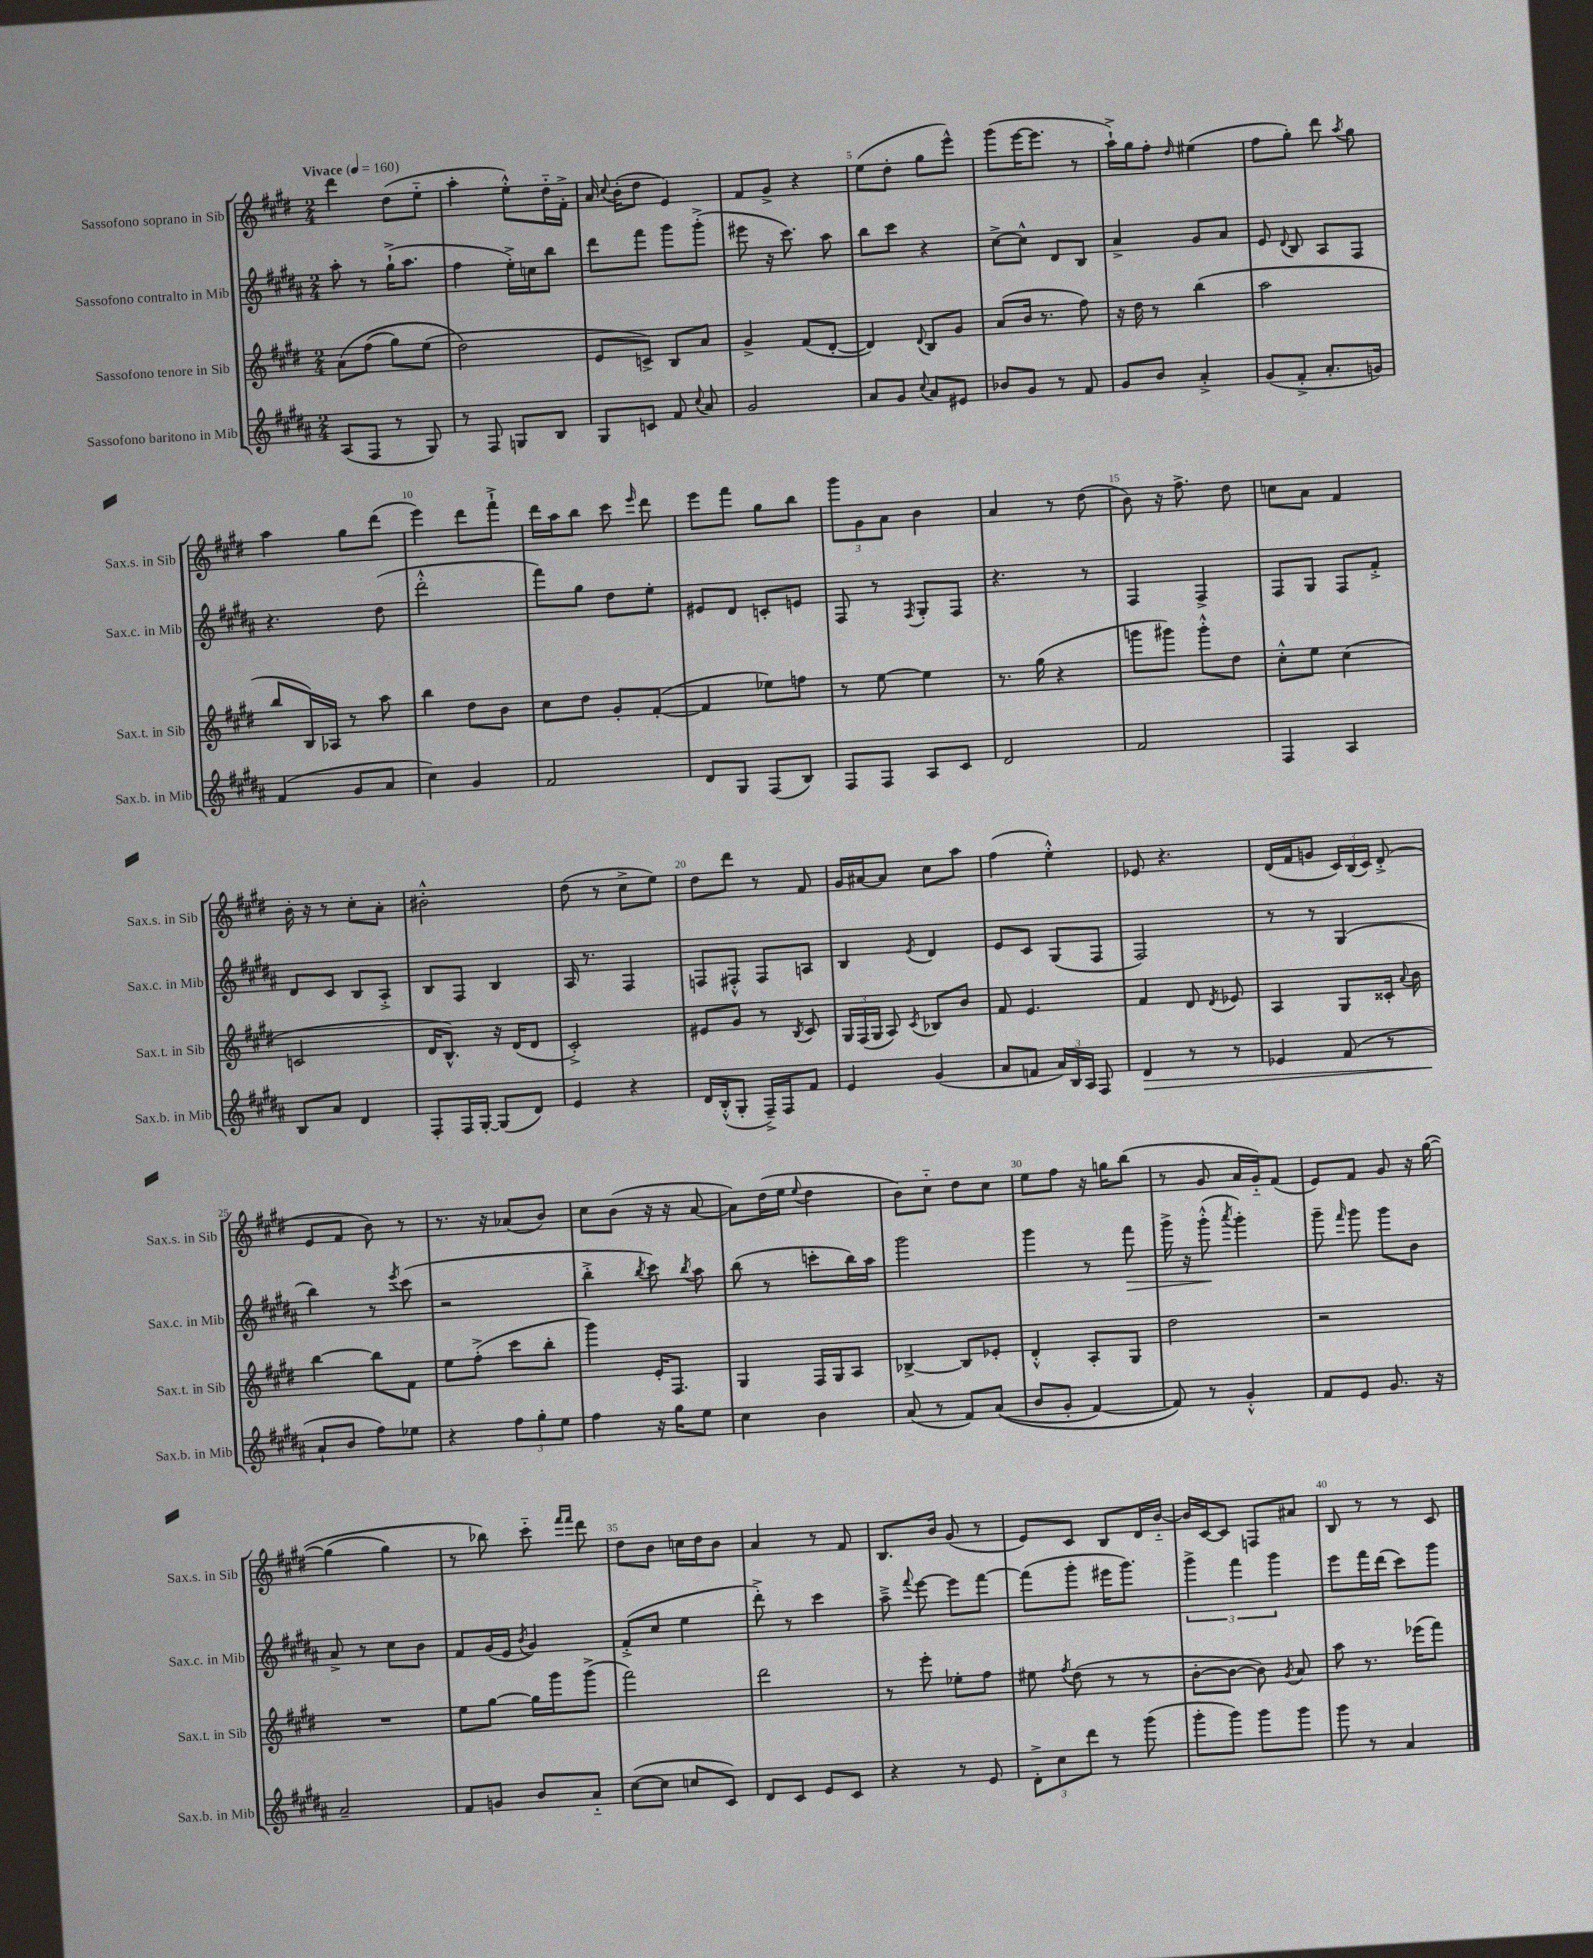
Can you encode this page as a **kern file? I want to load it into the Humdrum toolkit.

**kern	**dynam	**kern	**kern	**dynam	**kern
*part4	*part4	*part3	*part2	*part2	*part1
*staff4	*staff4	*staff3	*staff2	*staff2	*staff1
*I"Sassofono baritono in Mib	*	*I"Sassofono tenore in Sib	*I"Sassofono contralto in Mib	*	*I"Sassofono soprano in Sib
*I'Sax.b. in Mib	*	*I'Sax.t. in Sib	*I'Sax.c. in Mib	*	*I'Sax.s. in Sib
*clefG2	*	*clefG2	*clefG2	*	*clefG2
*k[f#c#g#d#a#]	*	*k[f#c#g#d#]	*k[f#c#g#d#a#]	*	*k[f#c#g#d#]
*M2/4	*	*M2/4	*M2/4	*	*M2/4
*MM160	*	*MM160	*MM160	*	*MM160
=1	=1	=1	=1	=1	=1
!	!	!	!	!	!LO:TX:a:B:t=Vivace
(8A#/L	.	(8a\L	8aa#'\	.	4ddd#\
8F#/J	.	(8ff#\J	8r	.	.
8r	.	8gg#\L)	(16gg#`^\KL	.	(8dd#\L
.	.	.	8.aa#\J	.	.
8G#/)	.	(8ee\J	.	.	8ee\J
=2	=2	=2	=2	=2	=2
8r	.	2dd#\)	4ff#\	.	4aa'\
8F#/	.	.	.	.	.
8Gn/L	.	.	16ee'^\LL)	.	8ee'^^\L)
.	.	.	16ccn\J	.	.
8B/J	.	.	8bb\J	.	16dd#\L
.	.	.	.	.	16f#'^\JJ
=3	=3	=3	=3	=3	=3
8G#/L	.	8e/L	8ddd#\L	.	16a/
.	.	.	.	.	8qqcc#/
.	.	.	.	.	(16b'\KL
8cn/J	.	8cn^/J)	8fff#\J	.	8dd#\J
8f#/	.	8B/L	8ggg#\L	.	4e/)
8qqcc#/	.	.	.	.	.
8a#/	.	8a/J	(8ggg#'^\J	.	.
=4	=4	=4	=4	=4	=4
2g#/	.	4g#^/	8eee#X\	.	8f#/L
.	.	.	16r	.	8g#^/J
.	.	.	8.ccc#\)	.	.
.	.	(8f#/L	.	.	4r
.	.	[8d#'/J	8aa#\	.	.
=5	=5	=5	=5	=5	=5
8a#/L	.	4d#/])	8bb\L	.	(8ee\L
8g#/J	.	.	8ccc#\J	.	8dd#'\J
8qqcc#/	.	8qqd#/	.	.	.
8a#/L	.	8B/L	4r	.	8gg#\L
8e#X/J	.	8g#/J	.	.	8eee^^\J)
=6	=6	=6	=6	=6	=6
8b-X/L	.	(8a/L	[8cc#^\L	.	(8ggg#\L
8g#/J	.	16b/Jk	8cc#^^\J]	.	[16eee\K
.	.	8.r	.	.	8.eee\J]
8r	.	.	8d#/L	.	.
8f#/	.	8ff#\)	8B/J	.	8r
=7	=7	=7	=7	=7	=7
8g#/L	.	16r	4a#^/	.	16aa`^\LL)
.	.	16dd#\	.	.	16gg#\J
8b/J	.	8r	.	.	8ff#'\J
.	.	.	.	.	16qqdd#/
4a#'^/	.	(4bb\	8g#/L	.	(4ee#X\
.	.	.	8a#/J	.	.
=8	=8	=8	=8	=8	=8
(8g#/L	.	2aa\	8e/	.	8ff#\L
.	.	.	8qqd#/	.	.
8f#'^/J	.	.	8B/	.	8gg#'\J)
8.a#'/L	.	.	8A#/L	.	8ddd#\
.	.	.	.	.	8qaa/
.	.	.	8F#/J	.	8gg#\
16gn/Jk)	.	.	.	.	.
!!LO:LB:g=z
=9	=9	=9	=9	=9	=9
(4f#/	.	8bb/L	4.r	.	4aa\
.	.	16B/L)	.	.	.
.	.	16A-X/JJ	.	.	.
8g#/L	.	8r	.	.	8gg#\L
8a#/J	.	8aa\	(8dd#\	.	(8ddd#\J
=10	=10	=10	=10	=10	=10
4cc#\)	.	4bb\	2ddd#'^^\	.	4eee\)
4g#/	.	8dd#\L	.	.	8ddd#\L
.	.	8b\J	.	.	8fff#`^\J
=11	=11	=11	=11	=11	=11
2f#/	.	8cc#\L	8fff#\L)	.	16ddd#\LL
.	.	.	.	.	16aa\J
.	.	8dd#\J	8gg#\J	.	8bb\J
.	.	8g#'/L	8dd#\L	.	8ccc#\
.	.	.	.	.	16qqeee/
.	.	([8f#'/J	8ee'\J	.	8ddd#\
=12	=12	=12	=12	=12	=12
8d#/L	.	4f#/]	8e#X/L	.	8eee\L
8G#/J	.	.	8d#/J	.	8fff#\J
(8F#/L	.	8ee-X\L)	8cn'/L	.	8gg#\L
8B/J)	.	8ffn\J	8en/J	.	8bb\J
=13	=13	=13	=13	=13	=13
8F#/L	.	8r	8F#/	.	12ggg#\L
.	.	.	.	.	12g#\
8F#/J	.	[8ee\	8r	.	.
.	.	.	.	.	12a\J
.	.	.	8qF#/	.	.
8A#/L	.	4ee\]	8G#'/L	.	4b\
8c#/J	.	.	8F#/J	.	.
=14	=14	=14	=14	=14	=14
2d#/	.	8.r	4.r	.	4a/
.	.	(16gg#\	.	.	.
.	.	4r	.	.	8r
.	.	.	8r	.	(8dd#\
=15	=15	=15	=15	=15	=15
2f#/	.	8gggn\L	4F#/	.	8b\)
.	.	8ggg#X\J)	.	.	16r
.	.	.	.	.	8.ff#^\
.	.	8ggg#'^^\L	4F#^/	.	.
.	.	8dd#\J	.	.	8dd#\
=16	=16	=16	=16	=16	=16
4F#/	.	8cc#'^^\L	8F#/L	.	8ccn\L
.	.	8ee\J	8G#/J	.	8a\J
4A#/	.	(4cc#\	8F#/L	.	4f#/
.	.	.	8f#'^/J	.	.
!!LO:LB:g=z
=17	=17	=17	=17	=17	=17
8B/L	.	2cn/	8d#/L	.	16b'\
.	.	.	.	.	16r
8a#/J	.	.	8c#/J	.	8r
4d#/	.	.	8B/L	.	8cc#'\L
.	.	.	8A#'^/J	.	8a'\J
=18	=18	=18	=18	=18	=18
8F#'/L	.	16d#/KL	8B/L	.	2b#X'^^\
.	.	8.B^^/J)	.	.	.
16F#/L	.	.	8F#/J	.	.
[16G#'/JJ	.	.	.	.	.
(8G#/L]	.	16r	4B/	.	.
.	.	(16d#/KL	.	.	.
8d#/J)	.	8d#/J	.	.	.
=19	=19	=19	=19	=19	=19
4e/	.	2c#'^/)	16A#/	.	(8dd#\
.	.	.	8.r	.	.
.	.	.	.	.	8r
4r	.	.	4F#/	.	8cc#^\L
.	.	.	.	.	8ee\J)
=20	=20	=20	=20	=20	=20
16d#/LL	.	8e#X/L	8Fn/L	.	8dd#\L
(16B'^^/J	.	.	.	.	.
8G#'/J	.	8g#/J	8F#X'^^/J	.	8ddd#\J
16F#~^/LL)	.	8r	8F#/L	.	8r
16F#/J	.	.	.	.	.
.	.	8qB/	.	.	.
8f#/J	.	8c#/	8An/J	.	8f#/
=21	=21	=21	=21	=21	=21
4e/	.	24G#/LL	4B/	.	16g#/LL
.	.	(24F#/	.	.	.
.	.	.	.	.	[16a#X/J
.	.	24G#/JJ	.	.	.
.	.	8A/)	.	.	8a#/J]
.	.	8qc#/	8qe/	.	.
(4g#/	.	8B-X/L	4d#/	.	8cc#\L
.	.	8b/J	.	.	8aa\J
=22	=22	=22	=22	=22	=22
8a#/L	.	8f#/	8e/L	.	(4ff#\
8fn/J	.	4.e/	8c#/J	.	.
24a#/LL)	.	.	(8G#/L	.	4ee'^^\)
24B/	.	.	.	.	.
24A#/JJ	.	.	.	.	.
8F#/	.	.	8F#/J	.	.
=23	=23	=23	=23	=23	=23
!	!LO:HP:b	!	!	!	!
4d#/	>	4f#/	2F#/)	.	8e-X/
.	.	.	.	.	4.r
8r	.	8d#/	.	.	.
.	.	8qd#/	.	.	.
8r	.	8e-X/	.	.	.
=24	=24	=24	=24	=24	=24
4e-X/	.	4A/	8r	.	(16d#/LL
.	.	.	.	.	16f#/J
.	.	.	8r	.	8gn/J
(8f#/	.	8G#/L	(4G#/	.	24c#/LL)
.	.	.	.	.	(24B/
.	.	.	.	.	24c#/JJ)
8r	.	16c##X'/Jk	.	.	(8d#'^/
.	.	8qqa/	.	.	.
.	.	16b\	.	.	.
!!LO:LB:g=z
=25	=25	=25	=25	=25	=25
8a#`/L	.	[4bb\	4bb\)	.	8e/L
8b/J	]	.	.	.	8f#/J
8ff#\L)	.	8bb\L]	8r	.	8b\)
.	.	.	8qeee/	.	.
8ee-X\J	.	8f#\J	(8ccc#\	.	8r
=26	=26	=26	=26	=26	=26
4r	.	8ee\L	2r	.	8.r
.	.	(8ff#'^\J	.	.	.
.	.	.	.	.	16r
12ff#\L	.	8ccc#\L	.	.	(8a-X/L
12gg#'\	.	.	.	.	.
.	.	8bb'\J	.	.	8b/J)
12ee\J	.	.	.	.	.
=27	=27	=27	=27	=27	=27
4ff#\	.	4ggg#\)	4bb'^\	.	8cc#\L
.	.	.	.	.	(8b\J
.	.	.	8qbb/	.	.
16r	.	16e'/KL	8ccc#\)	.	16r
16gg#\KL	.	8.F#/J	.	.	16r
.	.	.	8qbb/	.	.
8ee\J	.	.	8aa#\	.	[8a/
=28	=28	=28	=28	=28	=28
4cc#\	.	4G#/	(8bb\	.	8a\L])
.	.	.	8r	.	(16dd#\L
.	.	.	.	.	16ee\JJ
.	.	.	.	.	8qqee/
4b\	.	16F#/LL	8cccn'\L	.	4dd#\
.	.	16G#/J	.	.	.
.	.	8A/J	16bb\L)	.	.
.	.	.	16aa#\JJ	.	.
=29	=29	=29	=29	=29	=29
(8a#/	.	[4B-X^/	2ggg#\	.	8b\L)
8r	.	.	.	.	8cc#\J
8f#/L)	.	8B-/L]	.	.	8dd#\L
((8a#/J	.	8e-X'/J	.	.	8cc#\J
=30	=30	=30	=30	=30	=30
8b/L	.	4d#'^^/	4ggg#\	.	8ee\L
8g#'/J	.	.	.	.	8ff#\J
[4f#/)	.	8A'/L	8r	.	16r
.	.	.	.	.	16ggn\KL
!	!	!	!	!LO:HP:b	!
.	.	8G#/J	8fff#\	>	(8bb\J
=31	=31	=31	=31	=31	=31
8f#/])	.	2dd#\	16ggg#^\	.	8r
.	.	.	16r	.	.
8r	.	.	(8ggg#'^^\	.	8g#/
.	.	.	8qaaa#/	.	.
4g#'^^/	.	.	4ggg#'\)	]	16a/LL
.	.	.	.	.	16g#/J)
.	.	.	.	.	(8f#/J
=32	=32	=32	=32	=32	=32
8f#/L	.	2r	8ggg#~\	.	8e/L)
.	.	.	16qqfff#/	.	.
8e/J	.	.	8ggg#\	.	8f#/J
8.g#/	.	.	8ggg#\L	.	8g#/
.	.	.	8b\J	.	16r
16r	.	.	.	.	([16gg#\
!!LO:LB:g=z
=33	=33	=33	=33	=33	=33
2a#~/	.	2r	8a#^/	.	(4gg#\]
.	.	.	8r	.	.
.	.	.	8cc#\L	.	4gg#\)
.	.	.	8b\J	.	.
=34	=34	=34	=34	=34	=34
8f#/L	.	8ee\L	8f#/L	.	8r
8gn/J	.	[8gg#\J	(16g#/L	.	8bb-X\)
.	.	.	16e/JJ	.	.
.	.	.	8qb/	.	.
8b/L	.	16gg#\LL]	4g#/)	.	8ccc#\
.	.	16ggg#\J	.	.	.
.	.	.	.	.	16qqfff#/LL
.	.	.	.	.	16qqfff#/JJ
8a#/J	.	(8ggg#^\J	.	.	8ddd#\
=35	=35	=35	=35	=35	=35
([8cc#\L	.	2fff#\)	(8f#'^/L	.	8dd#\L
8cc#\J]	.	.	8cc#/J	.	8b\J
8ccn/L	.	.	4ee\	.	16ccn\LL
.	.	.	.	.	16dd#\J
8c#/J)	.	.	.	.	8b\J
=36	=36	=36	=36	=36	=36
8d#/L	.	2ddd#\	8ddd#'^\)	.	4a/
8c#/J	.	.	8r	.	.
8e/L	.	.	4ccc#\	.	8r
8c#/J	.	.	.	.	8f#/
=37	=37	=37	=37	=37	=37
4r	.	8r	8aa#~^\	.	8.B/L
.	.	.	8qqfff#/	.	.
.	.	8eee'\	[8eee\	.	.
.	.	.	.	.	16b/Jk
8r	.	8ee-X'\L	8eee\L]	.	(8g#/
8e/	.	8ff#\J	[8fff#\J	.	8r
=38	=38	=38	=38	=38	=38
12d#'^\L	.	8ee#X\	(8fff#\L]	.	8e/L)
12cc#\	.	.	.	.	.
.	.	8qff#/	.	.	.
.	.	(8dd#\	8ggg#'\J	.	8c#/J
12ddd#\J	.	.	.	.	.
8r	.	8r	16eee#X\KL	.	8B/L
.	.	.	8.ggg#\J)	.	.
(8ggg#\	.	8r	.	.	16d#/L
.	.	.	.	.	[16b/JJ
=39	=39	=39	=39	=39	=39
8ggg#'\L	.	[8b'\L	6ggg#^\	.	16b/LL]
.	.	.	.	.	[16c#/J
8ggg#\J)	.	8b\J_	.	.	8c#/J]
.	.	.	6fff#\	.	.
8ggg#\L	.	8b\])	.	.	8Fn/L
.	.	.	6ggg#\	.	.
.	.	8qg#/	.	.	.
8ggg#\J	.	8a/	.	.	8a#X/J
=40	=40	=40	=40	=40	=40
8ggg#\	.	8aa\	8eee\L	.	8B/
8r	.	8.r	16fff#\L	.	8r
.	.	.	(16ddd#\JJ	.	.
4a#/	.	.	8ccc#\L)	.	8r
.	.	(16eee-X\KL	.	.	.
.	.	8fff#\J)	8ggg#\J	.	8c#/
==	==	==	==	==	==
*-	*-	*-	*-	*-	*-
